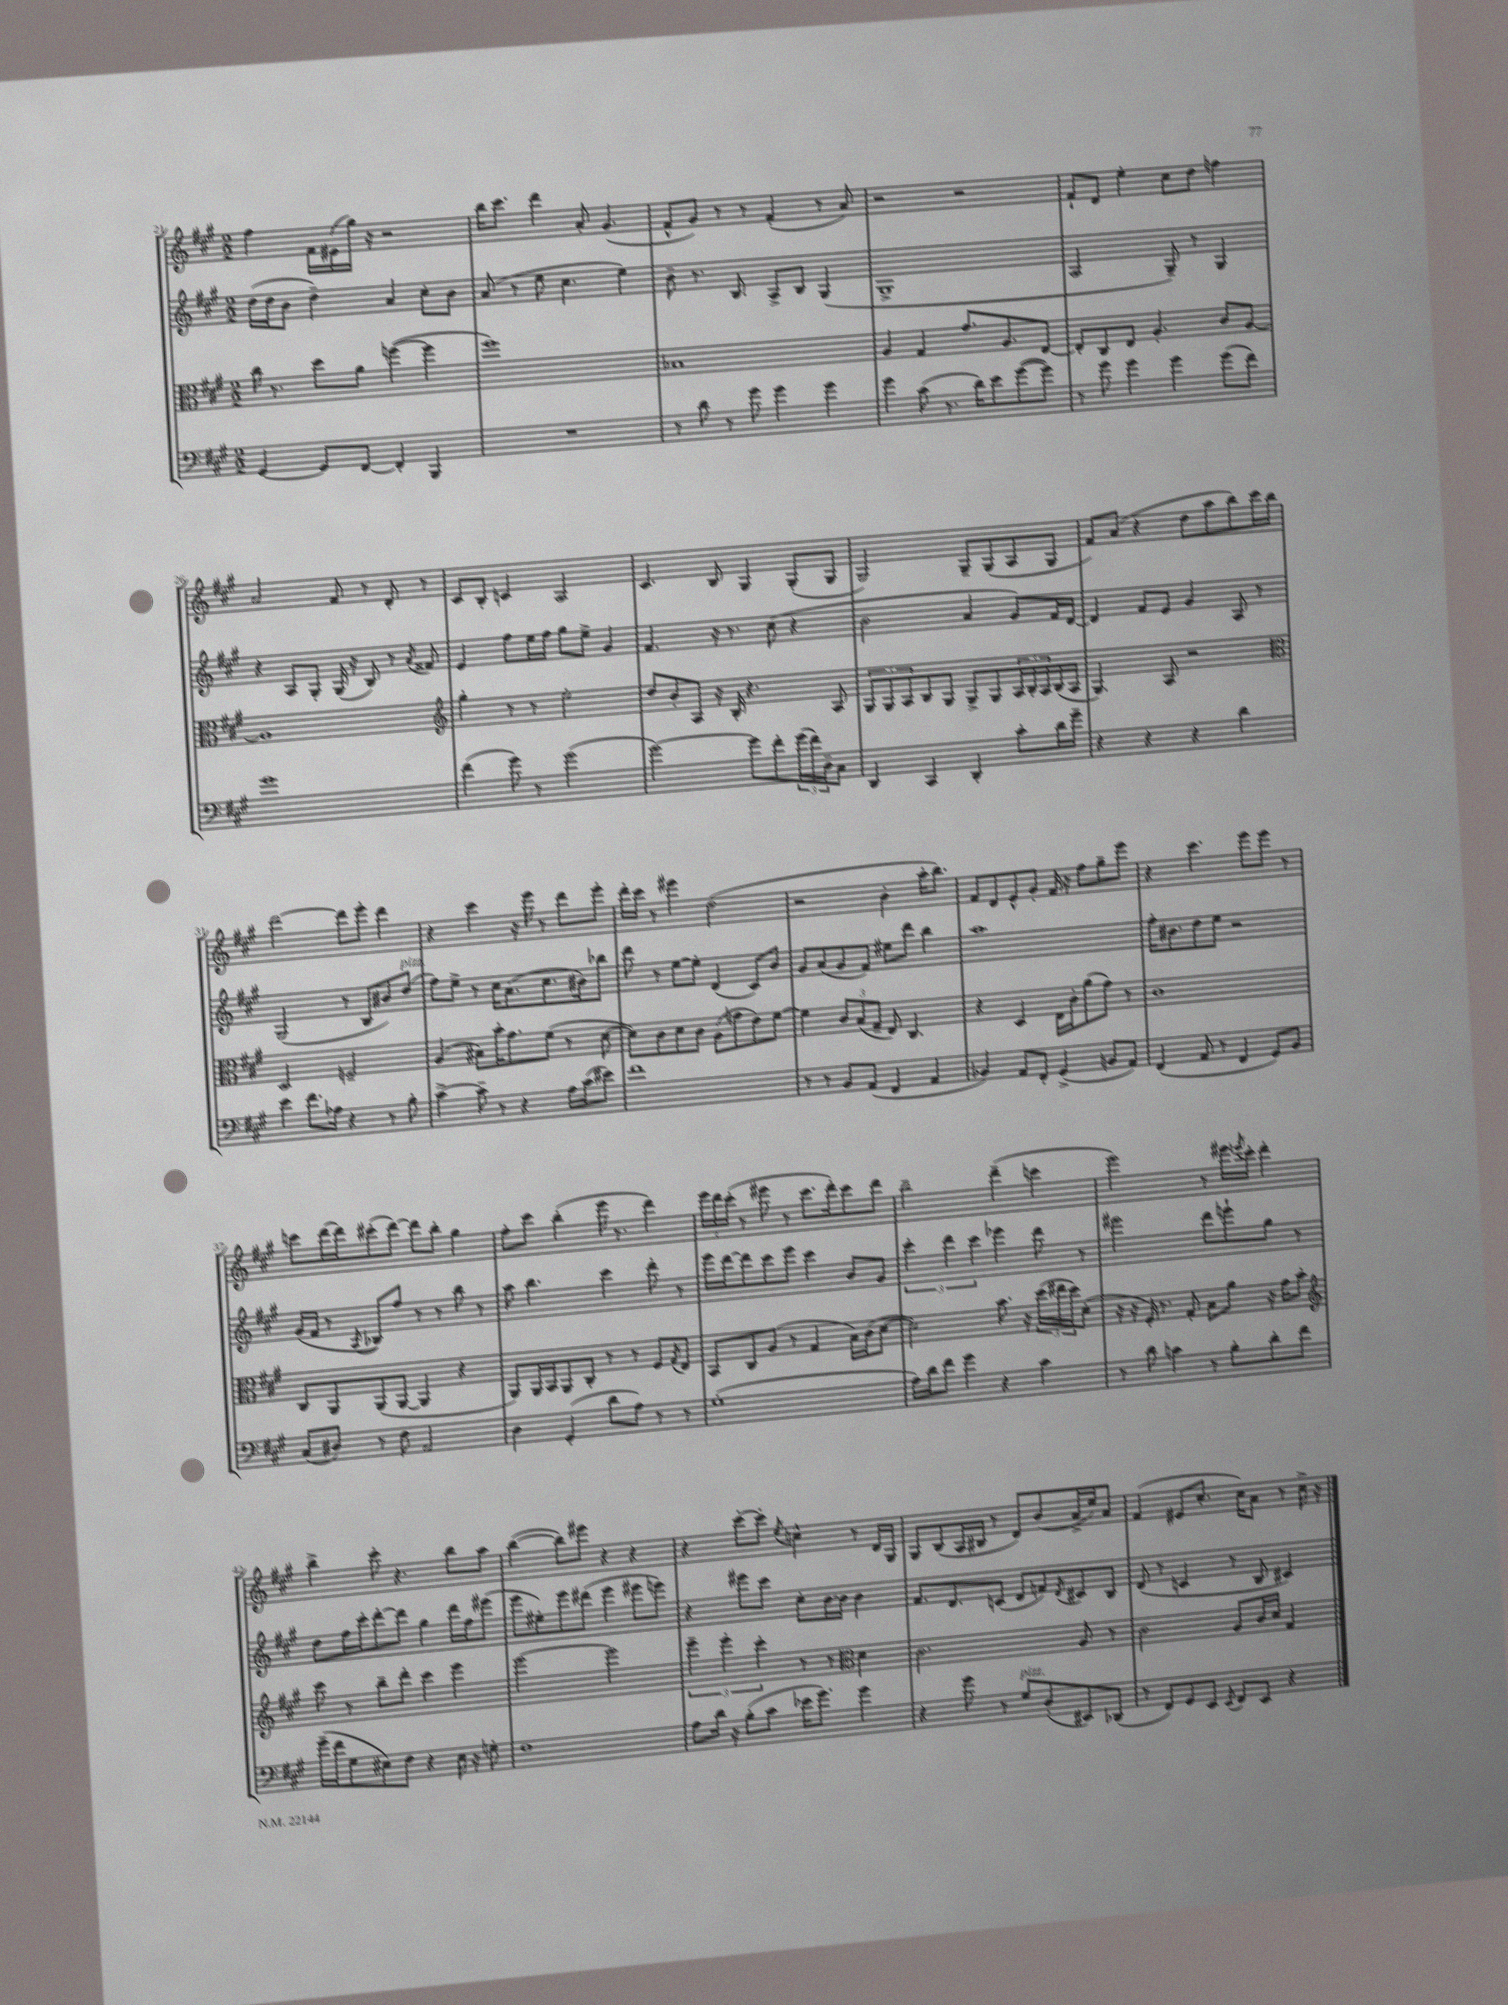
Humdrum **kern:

**kern	**kern	**kern	**kern
*part4	*part3	*part2	*part1
*staff4	*staff3	*staff2	*staff1
*clefF4	*clefC3	*clefG2	*clefG2
*k[f#c#g#]	*k[f#c#g#]	*k[f#c#g#]	*k[f#c#g#]
*M2/2	*M2/2	*M2/2	*M2/2
=21	=21	=21	=21
[4GG#/	16cc#\	(16dd\LL	4ff#\
.	8.r	16dd\J	.
.	.	8b\J	.
8GG#/L]	8dd\L	4dd~\)	16f#\LL
.	.	.	(16e#X\
[8FF#/J	8a\J	.	16gg#\JJ)
.	.	.	16r
4FF#'/]	([4ffn\	4a/	2r
4BBB/	4ff\]	8cc#'\L	.
.	.	8b\J	.
=22	=22	=22	=22
1r	1ff#)	(8a/	16bb\KL
.	.	.	8.ccc#\J
.	.	8r	.
.	.	8ee\	4ddd\
.	.	4.cc#\	.
.	.	.	8a'/
.	.	.	(4.g#/
.	.	4ee\)	.
=23	=23	=23	=23
8r	1B-X	8b~\	8f#^^/L
8d\	.	8.r	8g#/J)
8r	.	.	8r
.	.	8.B/	.
8g#\	.	.	8r
4g#\	.	8A^/L	(4f#'/
.	.	8B/J	.
4g#\	.	(4G#/	8r
.	.	.	8a/)
=24	=24	=24	=24
4g#\	4A/	1G#^	2r
(8c#\	4G#/	.	.
8.r	.	.	.
.	8.g#/L	.	2r
16d\KL)	.	.	.
8e\	.	.	.
.	8.A/	.	.
([8g#\	.	.	.
8g#\J])	[8E/J	.	.
=25	=25	=25	=25
8r	8E'/L]	2A/	8f#`/L
8g#\	8C#/	.	8d/J
4g#\	8E/J	.	4ee'\
.	4.A'/	.	.
4g#\	.	8G#~/)	8cc#\L
.	.	8r	8dd\J
(8g#\L	8c#/L	4G#/	4ffn\
8f#\J)	[8A/J	.	.
!!LO:LB:g=z
=26	=26	=26	=26
1g#	1A]	4r	2a/
.	.	8A/L	.
.	.	8G#'/J	.
.	.	(16G#/	8f#/
.	.	16r	.
.	.	8B/)	8r
.	.	8r	8d'/
.	.	8qa/	.
.	.	8f##X/	8r
=27	=27	=27	=27
*	*clefG2	*	*
(4f#\	4gg#'\	4e/	8c#/L
.	.	.	8B'/J
8g#\)	8r	8ff#\L	4cn/
8r	8r	16ee\L	.
.	.	16ff#\JJ	.
(2g#\	2ee'\	8gg#\L	2A/
.	.	8ee^\J	.
.	.	4g#/	.
=28	=28	=28	=28
[2g#\)	8dd/L	4.f#/	4.c#/
.	8b'/	.	.
.	8A/J	.	.
.	16r	16r	8B/
.	16B'/	8.r	.
8g#\L]	4.r	.	4G#/
8f#'\	.	(8cc#\	.
(24g#\L	.	4r	(8G#'/L
24f#\)	.	.	.
24D~\J	.	.	.
8C#\J	8A/	.	8G#/J
=29	=29	=29	=29
4DD/	12G#/L	2b\	2G#/)
.	12G#/	.	.
.	12A/	.	.
4CC#/	8B/	.	.
.	8G#/J	.	.
4DD'/	8G#^/L	4a/	8G#~/L
.	8G#/	.	(8G#/
8c#'\L	24A/L	8g#/L)	8A/
.	24B'/	.	.
.	24A/	.	.
16d\L	(16B/	16f#/L	8G#/J
16g#~\JJ	16A/JJ	[16d/JJ	.
=30	=30	=30	=30
4r	4.G#/)	4d/]	8f#/L)
.	.	.	(8a/J
4r	.	8f#/L	4r
.	8A/	8e/J	.
4r	2r	4g#/	8dd\L
.	.	.	8aa\
4d\	.	8A/	8bb\)
.	.	8r	16ccc#\L
.	.	.	16bb\JJ
!!LO:LB:g=z
=31	=31	=31	=31
*	*clefC3	*	*
4e\	2D/	(2G#/	[2ddd\
8.f#\L	.	.	.
16A-X\Jk	.	.	.
4r	2Fn~/	8r	8ddd\L]
.	.	8B/L	8eee'\J
8r	.	8b#X/)	4ddd\
!	!	!LO:TX:a:i:t=pizz.	!
8B'\	.	(8dd/J	.
=32	=32	=32	=32
[4c#^\	(4A/	8ff#\L)	4r
.	.	8ee^\J	.
8c#~\]	8B#X\L)	8r	4ccc#\
8r	16b'\K	16cc#\KL	.
.	8.g#\	(8.a\	.
4r	.	.	16r
.	.	.	16eee\
.	(8f#\J	8.cc#\	8r
16A\LL	8r	.	8ddd\L
(16c#\J	.	16b#X\k)	.
8e#X\J)	[8d\	8bb-X\J	8eee'\J
=33	=33	=33	=33
1f#	8d\L])	8ddd\	16ddd'\LL
.	.	.	16ccc#\JJ
.	8c#\	8r	8r
.	8d\	[8ee\L	4eee#X\
.	8c#\J	8ee'\J]	.
.	(8A\L	(4d/	(2dd\
.	8gn\	.	.
.	8e\)	8c#/L)	.
.	[8f#\J	8b/J	.
=34	=34	=34	=34
8r	4f#\]	8g#/L	2r
8r	.	(8a/	.
8BB/L	12c#/L	8g#/	.
.	(12B/	.	.
(8AA/J	.	8f#/J)	.
.	12G#~/J	.	.
4FF#/	8E/)	8ee#X\L	4b'\
.	4.C#/	8ddd\J	.
4AA/	.	4bb\	16aa'\KL
.	.	.	8.bb\J)
=35	=35	=35	=35
4BB-X/)	4r	1aa	8f#/L
.	.	.	8d/
8AA/L	4D/	.	8e^^/
8FF#'/J	.	.	8g#'/J
(4GG#^/	16E\LL	.	16f#/
.	16c#'\J	.	16r
.	(8a\	.	8ff#\L
8BBn/L	8g#\J)	.	8gg#~\
8AA/J)	8r	.	8eee\J
=36	=36	=36	=36
(4FF#/	1c#	16ff#'\KL	4r
.	.	8.b#X\	.
8AA/	.	8dd\	4.ccc#\
8r	.	8ee\J	.
4FF#/	.	2r	.
.	.	.	8eee\L
8GG#/L)	.	.	8eee\J
8BB/J	.	.	8r
!!LO:LB:g=z
=37	=37	=37	=37
(8C#/L	8C#/L	(16g#/LL	8cccn\L
.	.	16f#/JJ	.
8D#X/J)	8AA/	8r	[16ddd\L
.	.	.	16ddd\J]
.	.	8qA/	.
8r	(8AA/	8B-X/L)	(8ccc#X'\
8F#\	[8AA/J	8ff#/J	[8ddd\J)
2AA/	4AA/]	8r	8ddd\L]
.	.	8r	8bb'\J
.	4r	8bb\	4gg#\
.	.	8r	.
=38	=38	=38	=38
4D\	8AA/L)	8aa\	8ff#'\L
.	16AA/L	4.bb\	8ccc#\J
.	16BB/J	.	.
(4GG#'/	8AA/	.	(4bb'\
.	8C#'/J	.	.
8d\L	8r	4ccc#\	16eee\
.	.	.	8.r
8A\J)	8r	.	.
8r	8F#/L	8ddd'\	4ddd\)
.	8qG#/	.	.
8r	8E/J	8r	.
=39	=39	=39	=39
(1G#'	8BB/L	16eee\LL	24eee\LL
.	.	.	24ddd\
.	.	[16ddd\J	.
.	.	.	(24ccc#'\JJ
.	8C#/	8ddd\]	8r
.	(8A/J	8ccc#\	8eee#X\
.	8r	8eee\J	8r
.	4G#/	4ccc#\	8.ccc#\L
.	.	.	16ddd'\k)
.	16B\LL)	8b/L	8ccc#\
.	(16c#\J	.	.
.	[8d\J	8g#/J	8ddd\J
=40	=40	=40	=40
16A\LL)	2d\])	6ccc#'\	2bb~\
16d\J	.	.	.
8f#\J	.	.	.
.	.	6ddd\	.
4g#\	.	.	.
.	.	6ccc#\	.
4r	8.b\	4eee-X\	(4ddd~\
.	16r	.	.
4c#\	(24dd\LL	8ddd\	4cccn\
.	24ee#X\	.	.
.	24dd\J)	.	.
.	(8d'\J	8r	.
=41	=41	=41	=41
8r	16r	2eee#X\	2eee\)
.	16r	.	.
8d\	16F#'/)	.	.
.	8.r	.	.
4cn\	.	.	.
.	8G#'/	.	.
8r	8B\L	8ddd\L	8r
8B'\L	8a\J	8eeen`\	16eee#X\LL
.	.	.	8qeeen/
.	.	.	16ccc#'\JJ
8d'\	16r	8gg#\J	4ddd'\
.	16g#\KL	.	.
8f#\J	8b'\J	8r	.
!!LO:LB:g=z
=42	=42	=42	=42
*	*clefG2	*	*
(16g#~\LL	8ccc#\	8dd\L	4bb^\
16f#\J	.	.	.
8G#\	8r	16ff#\L	.
.	.	16ccc#'\J	.
8E#X\)	8bb~\L	[8ddd'\	8ccc#'\
8F#\J	8ddd'\J	8ddd\J]	4.r
4r	4ccc#\	4gg#\	.
16E#\	4eee\	16ddd\LL	8bb\L
16r	.	16ff#\J	.
8Gn'\	.	(8eee#X\J	8aa\J
=43	=43	=43	=43
1F#	[2eee\	8eee\L	([4bb\
.	.	8ee#X'\)	.
.	.	8eee\	8bb\L])
.	.	(8ddd#X\J	8eee#X\J
.	2eee\]	4eee\	4r
.	.	8eee#X\L	4r
.	.	8eeen\J)	.
=44	=44	=44	=44
8A\L	6eee~\	4r	4r
16d\Jk	.	.	.
.	6eee'\	.	.
16r	.	.	.
(8B'\L	.	8eee#X\L	[8ccc#'\L
.	6ccc#'\	.	.
8c#\J	.	8ccc#\J	8ccc#'\J]
.	.	.	8qee/
16e-X\KL	8r	8cc#'\L	4ccn^^\
8.g#\J)	.	.	.
.	8r	[16b\L	.
.	.	16b\JJ]	.
*	*clefC3	*	*
4g#\	4d\	4b\	8r
.	.	.	16d/LL
.	.	.	16G#/JJ
=45	=45	=45	=45
4r	2.c#\	8.f#/L	8G#/L
.	.	.	(8B/
.	.	8.d/	.
8g#\	.	.	16A/L
.	.	.	16B#X/JJ
8r	.	(8cn/J	8r
!LO:TX:a:i:t=pizz.	!	!	!
8G#/L	.	8d/L	8d/L)
(8D'/	.	8fn/)	(8b/
.	.	8qd/	.
8EE#X/)	8A/	8c#X/	16a^/L
.	.	.	16ee/J)
(8DD-X/J	8r	8B/J	8a/J
=46	=46	=46	=46
8r	2c#\	(8d/	(4f#/
8FF#/L)	.	8r	.
8GG#/	.	4cn/	8e#X/L
8EE/J	.	.	8.cc#'/J
8qEE/	.	.	.
8FF#/L	8A/L	8r	.
.	.	.	16cc#\KL)
8EE/J	16c#/L	8B/	8a\J
.	16d/JJ	.	.
4r	4G#/	4c#X/)	8r
.	.	.	16cc#^\
.	.	.	16r
==	==	==	==
*-	*-	*-	*-
